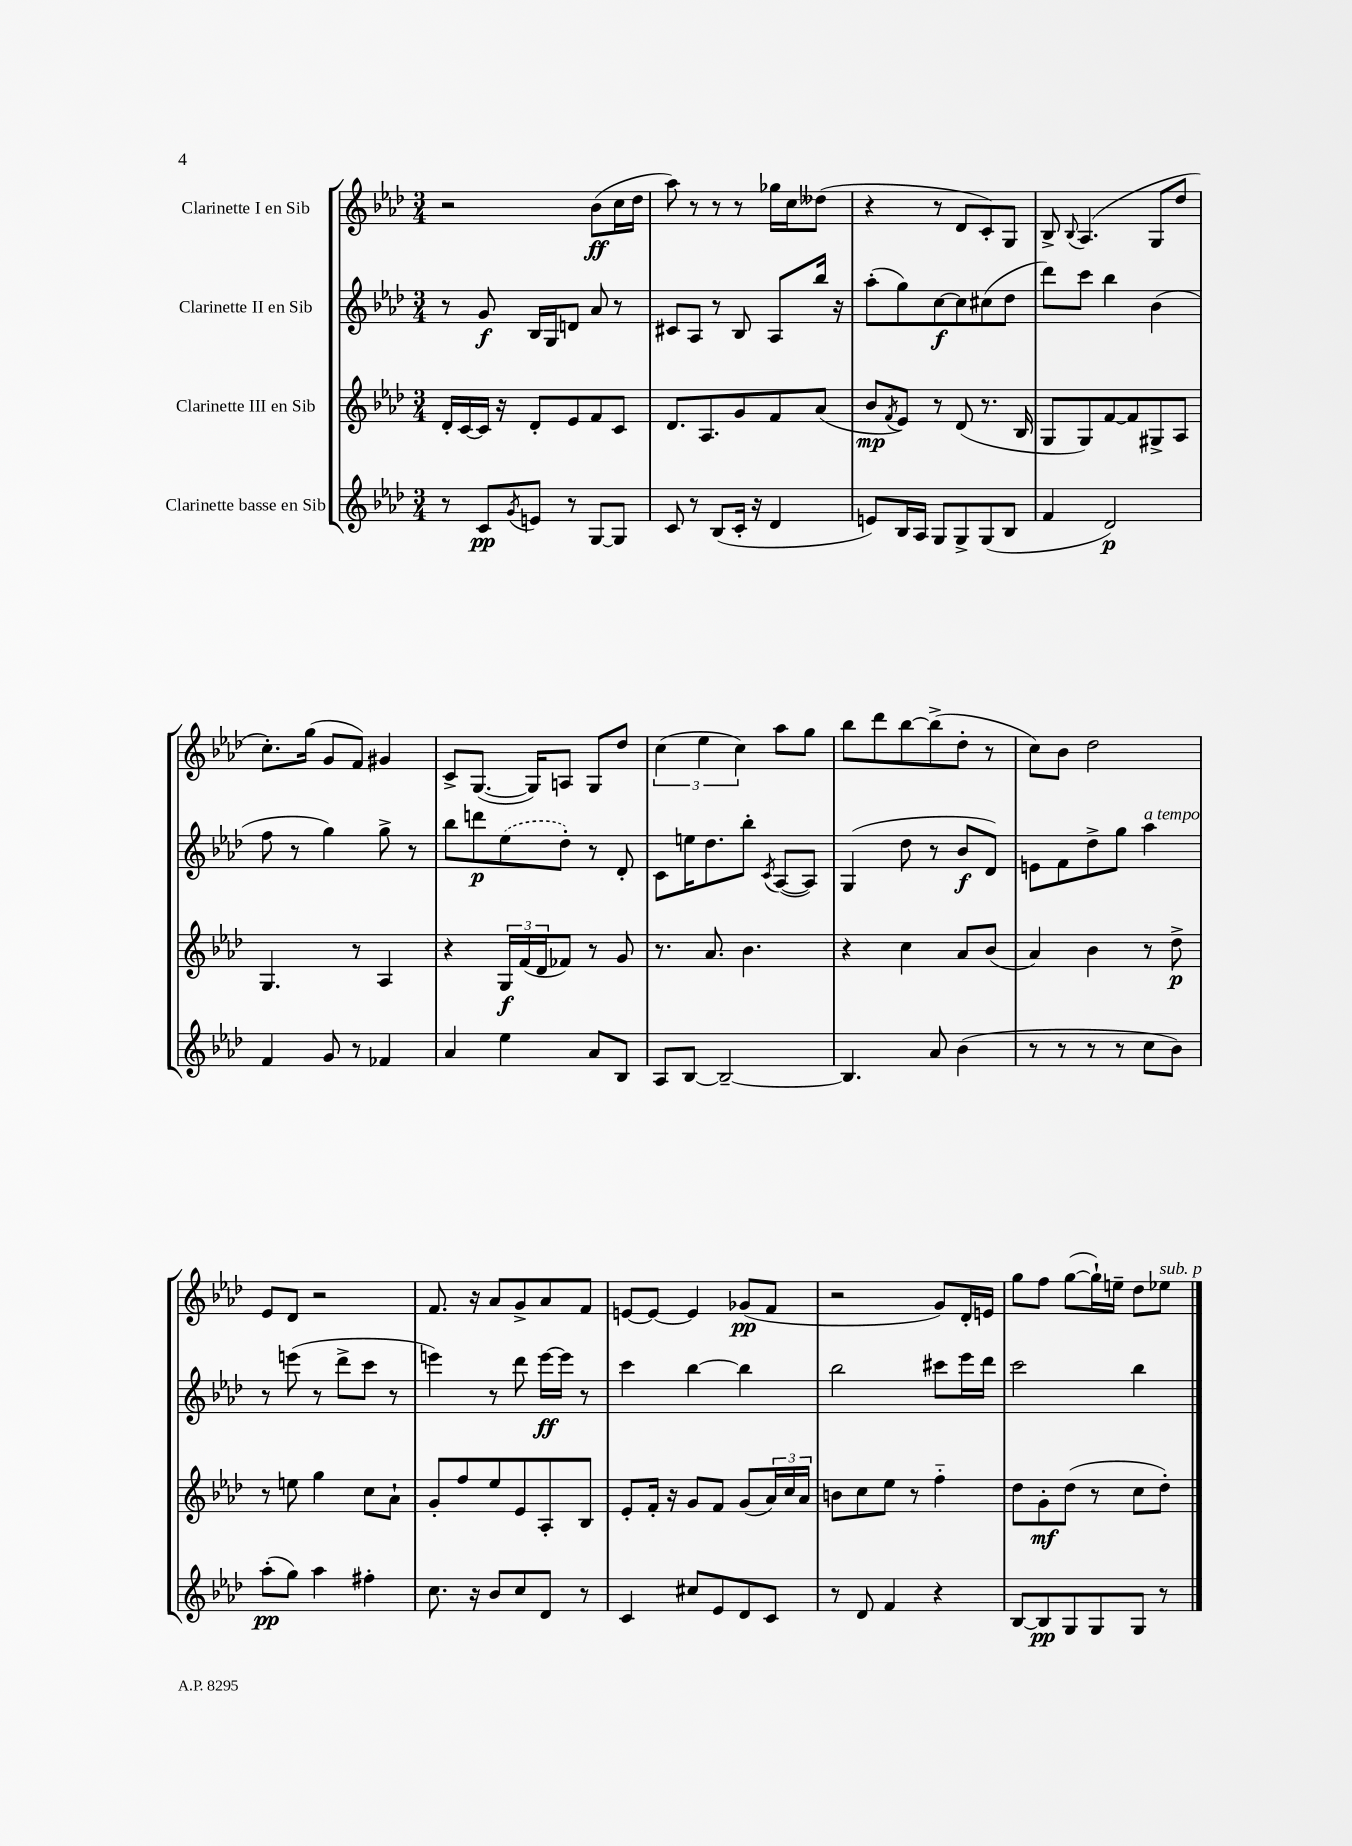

**kern	**kern	**kern	**kern
*staff4	*staff3	*staff2	*staff1
*clefG2	*clefG2	*clefG2	*clefG2
*k[b-e-a-d-]	*k[b-e-a-d-]	*k[b-e-a-d-]	*k[b-e-a-d-]
*M3/4	*M3/4	*M3/4	*M3/4
8r	16d-'	8r	2r
.	[16c	.	.
8c	16c]	8g	.
.	16r	.	.
8qg	.	.	.
8e	8d-'	16B-	.
.	.	16G	.
8r	8e-	8d	.
[8G	8f	8a-	(8b-
8G]	8c	8r	16cc
.	.	.	16dd-
=	=	=	=
8c	8.d-	8c#	8aa-)
8r	.	8A-	8r
.	8.A-	.	.
(8B-	.	8r	8r
16c'	8g	8B-	8r
16r	.	.	.
4d-	8f	8A-	16gg-
.	.	.	16cc
.	(8a-	16bb-	(8dd--
.	.	16r	.
=	=	=	=
8e)	8b-	(8aa-'	4r
.	8qf	.	.
16B-	8e-)	8gg)	.
16A-	.	.	.
8G	8r	[8cc	8r
8G^	(8d-	8cc]	8d-
(8G	8.r	(8cc#	8c')
8B-	.	8dd-	8G
.	16B-	.	.
=	=	=	=
4f	8G	8ddd-)	8B-^
.	.	.	8qqB-
.	8G)	8ccc	(4.A-
2d-)	[8f	4bb-	.
.	8f]	.	.
.	8G#^	(4b-	8G
.	8A-	.	8dd-
=	=	=	=
4f	4.G	8ff	8.cc')
.	.	8r	.
.	.	.	(16gg
8g	.	4gg)	8g
8r	8r	.	8f)
4f-	4A-	8gg^	4g#
.	.	8r	.
=	=	=	=
4a-	4r	8bb-	8c^
.	.	8ddd	([8.G
4ee-	24G	(8ee-	.
.	(24f	.	.
.	.	.	16G])
.	24d-	.	.
.	8f-)	8dd-')	8A
8a-	8r	8r	8G
8B-	8g	8d-'	8dd-
=	=	=	=
8A-	8.r	8c	(6cc
[8B-	.	16ee	.
.	.	.	6ee-
.	8.a-	8.dd-	.
2B-~_	.	.	.
.	.	.	6cc)
.	4.b-	8bb-'	.
.	.	8qc	.
.	.	([8A-	8aa-
.	.	8A-])	8gg
=	=	=	=
4.B-]	4r	(4G	8bb-
.	.	.	8ddd-
.	4cc	8dd-	[8bb-
8a-	.	8r	(8bb-^]
(4b-	8a-	8b-	8dd-'
.	(8b-	8d-)	8r
=	=	=	=
8r	4a-)	8e	8cc)
8r	.	8f	8b-
8r	4b-	8dd-^	2dd-
8r	.	8gg	.
8cc	8r	4aa-	.
8b-)	8dd-^	.	.
=	=	=	=
(8aa-'	8r	8r	8e-
8gg)	8ee	(8eee	8d-
4aa-	4gg	8r	2r
.	.	8ddd-^	.
4ff#'	8cc	8ccc	.
.	8a-`	8r	.
=	=	=	=
8.cc	8g'	4eee)	8.f
.	8ff	.	.
16r	.	.	16r
8b-	8ee-	8r	8a-
8cc	8e-	8ddd-	8g^
8d-	8A-'	[16eee	8a-
.	.	16eee]	.
8r	8B-	8r	8f
=	=	=	=
4c	8e-'	4ccc	[8e
.	16f'	.	8e_
.	16r	.	.
8cc#	8g	[4bb-	4e]
8e-	8f	.	.
8d-	(8g	4bb-]	(8g-
8c	24a-)	.	8f
.	24cc	.	.
.	24a-	.	.
=	=	=	=
8r	8b	2bb-	2r
8d-	8cc	.	.
4f	8ee-	.	.
.	8r	.	.
4r	4ff'~	8ccc#	8g)
.	.	16eee-	16d-'
.	.	16ddd-	16e
=	=	=	=
[8B-	8dd-	2ccc	8gg
8B-]	8g'	.	8ff
8G	(8dd-	.	([8gg
8G	8r	.	16gg`])
.	.	.	16ee~
8G	8cc	4bb-	8dd-
8r	8dd-')	.	8ee-
==	==	==	==
*-	*-	*-	*-
